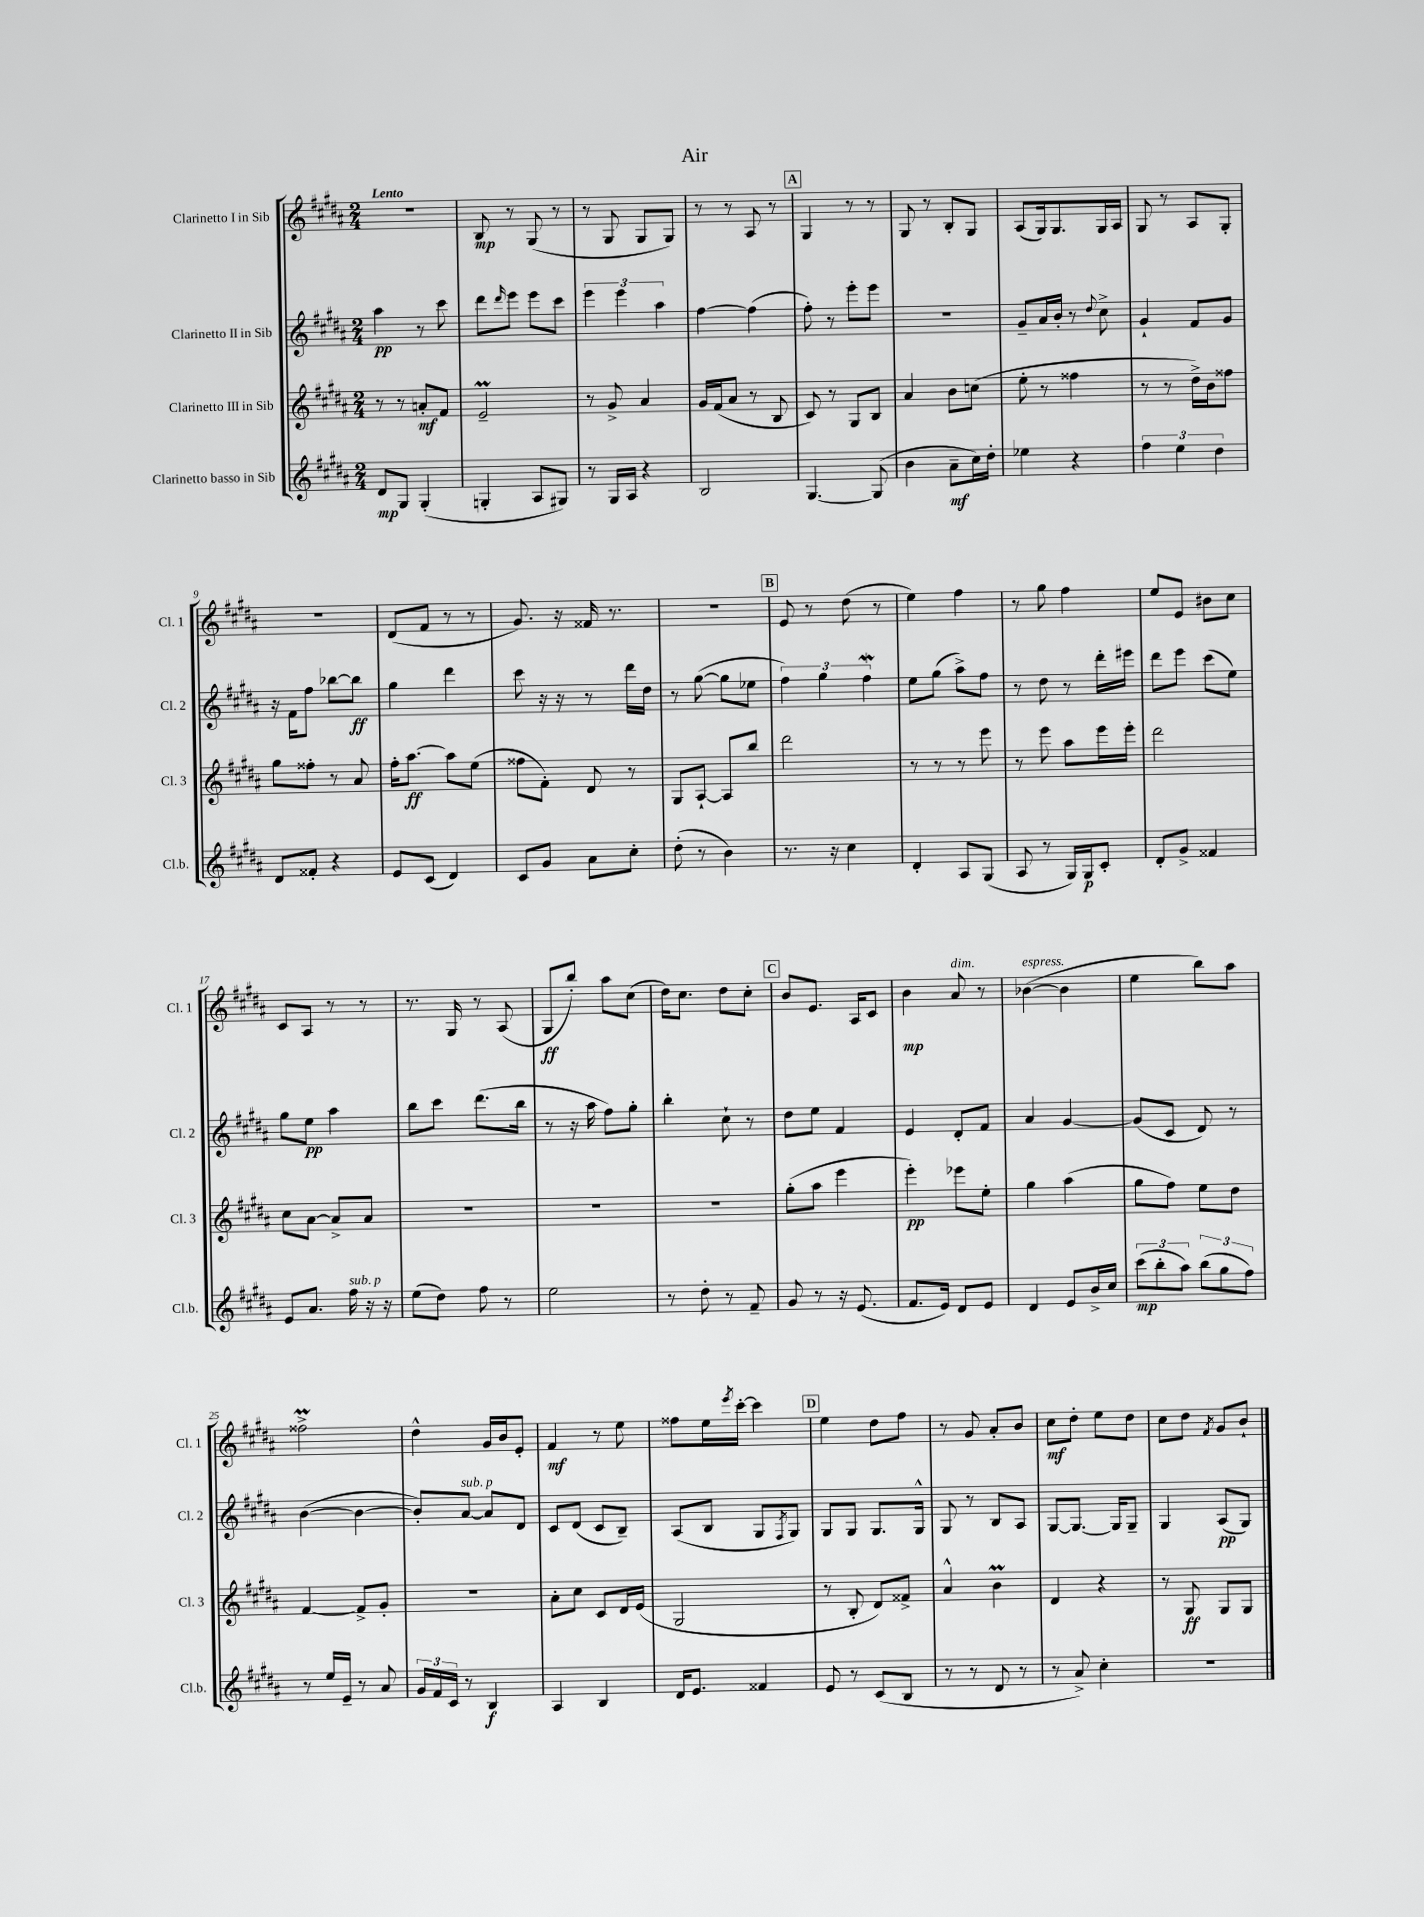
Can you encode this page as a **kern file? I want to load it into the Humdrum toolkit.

**kern	**kern	**kern	**kern
*staff4	*staff3	*staff2	*staff1
*clefG2	*clefG2	*clefG2	*clefG2
*k[f#c#g#d#a#]	*k[f#c#g#d#a#]	*k[f#c#g#d#a#]	*k[f#c#g#d#a#]
*M2/4	*M2/4	*M2/4	*M2/4
8d#/L	8r	4aa#\	2r
8G#/J	8r	.	.
(4G#'/	8a'/L	8r	.
.	8f#/J	8ccc#\	.
=	=	=	=
4G'/	2e~/	8ddd#\L	8B/
.	.	16qqddd#/	.
.	.	8eee\J	8r
8A#/L	.	8eee\L	(8G#/
8G#/J)	.	8ccc#\J	8r
=	=	=	=
8r	8r	6eee\	8r
16G#/LL	8g#^/	.	8G#/
.	.	6eee\	.
16A#/JJ	.	.	.
4r	4a#/	.	8G#/L
.	.	6aa#\	.
.	.	.	8G#/J)
=	=	=	=
2B/	16g#/LL	[4ff#\	8r
.	(16f#/J	.	.
.	8a#/J	.	8r
.	8r	(4ff#\]	8A#/
.	8B/	.	8r
=	=	=	=
[4.G#/	8c#/)	8ff#'\)	4G#/
.	8r	8r	.
.	8G#/L	8eee'\L	8r
(8G#/]	8B/J	8eee\J	8r
=	=	=	=
4b\	4a#/	2r	8G#/
.	.	.	8r
8a#~\L	8b\L	.	8B'/L
16cc#\L)	(8cc\J	.	8G#/J
16dd#'\JJ	.	.	.
=	=	=	=
4ee-\	8ee'\	8g#~/L	(8A#/L
.	8r	16a#/L	16G#/k)
.	.	16b'/JJ	8.G#/
4r	4ff##\	8r	.
.	.	8qqdd#/	.
.	.	8cc#^\	16G#/L
.	.	.	16A#/JJ
=	=	=	=
6ff#\	8r	4g#`/	8G#/
.	8r	.	8r
6ee\	.	.	.
.	16dd#^\LL)	8f#/L	8A#/L
.	16b\J	.	.
6dd#\	.	.	.
.	8ff##\J	8g#/J	8G#'/J
=	=	=	=
8d#/L	8gg#\L	16r	2r
.	.	16f#\LK	.
8f##'/J	8ff##'\J	8ff#\J	.
4r	8r	[8bb-\L	.
.	8a#/	8bb-\]J	.
=	=	=	=
8e/L	16ff#'\LK	4gg#\	(8d#/L
.	[8.aa#\J	.	.
(8c#/J	.	.	8f#/J
4d#/)	8aa#\]L	4ddd#\	8r
.	(8ee\J	.	8r
=	=	=	=
8c#/L	8ff##\L	8ccc#\	8.g#/)
8g#/J	8f#'\J)	16r	.
.	.	16r	16r
8a#\L	8d#/	8r	16f##/
.	.	.	8.r
8cc#'\J	8r	16ddd#\LL	.
.	.	16dd#\JJ	.
=	=	=	=
(8dd#'\	8G#/L	8r	2r
8r	[8A#`/J	([8gg#\	.
4b\)	8A#/]L	8gg#\]L	.
.	8bb/J	8ee-\J	.
=	=	=	=
8.r	2ddd#\	6ff#\)	8e/
.	.	.	8r
.	.	6gg#\	.
16r	.	.	.
4cc#\	.	.	(8dd#\
.	.	6ff#\	.
.	.	.	8r
=	=	=	=
4d#'/	8r	8ee\L	4ee\)
.	8r	(8gg#\J	.
8A#/L	8r	8aa#^\L)	4ff#\
(8G#/J	8eee\	8ff#\J	.
=	=	=	=
8A#/	8r	8r	8r
8r	8eee\	8dd#\	8gg#\
16G#/LL)	8aa#\L	8r	4ff#\
16G#/J	.	.	.
8c#'/J	16eee\L	16ddd#'\LL	.
.	16eee'\JJ	16eee#\JJ	.
=	=	=	=
8d#'/L	2ddd#\	8ddd#\L	8ee/L
8g#^/J	.	8eee\J	8e/J
4f##/	.	(8ccc#\L	8b#\L
.	.	8ee\J)	8cc#\J
=	=	=	=
8e/L	8cc#\L	8gg#\L	8c#/L
8.a#/J	[8a#\J	8ee\J	8A#/J
.	8a#^/]L	4aa#\	8r
16ff#\	.	.	.
16r	8a#/J	.	8r
16r	.	.	.
=	=	=	=
(8ee\L	2r	8bb\L	8.r
8dd#\J)	.	8ccc#\J	.
.	.	.	16G#/
8ff#\	.	(8.ddd#\L	8r
8r	.	.	(8A#/
.	.	16bb\Jk	.
=	=	=	=
2ee\	2r	8r	8G#/L
.	.	16r	8bb'/J)
.	.	16aa#\	.
.	.	8ff#\L)	8aa#\L
.	.	8gg#'\J	(8cc#\J
=	=	=	=
8r	2r	4bb'\	16dd#\LK)
.	.	.	8.cc#\J
8dd#'\	.	.	.
8r	.	8cc#`\	8dd#\L
8f#~/	.	8r	8cc#'\J
=	=	=	=
8g#/	(8gg#'\L	8dd#\L	8b/L
8r	8aa#\J	8ee\J	8.e/J
16r	4eee\	4f#/	.
(8.e/	.	.	16A#/LK
.	.	.	8c#/J
=	=	=	=
8.f#/L	4eee'\)	4e/	4b\
16e/Jk)	.	.	.
8d#/L	8eee-\L	8d#'/L	8a#/
8e/J	8ee'\J	8f#/J	8r
=	=	=	=
4d#/	4gg#\	4a#/	([4b-\
8e/L	(4aa#\	[4g#/	4b-\]
16b^/L	.	.	.
16cc#/JJ	.	.	.
=	=	=	=
(12ccc#\L	8gg#\L	(8g#/]L	4ee\
12bb'\	.	.	.
.	8ff#\J)	8c#/J	.
12aa#\J)	.	.	.
(12bb\L	8ee\L	8d#/)	8bb\L)
12gg#\	.	.	.
.	8dd#\J	8r	8aa#\J
12ff#\J)	.	.	.
=	=	=	=
8r	[4f#/	([4b\	2ff##^\
16ee/LL	.	.	.
16e~/JJ	.	.	.
8r	8f#^/]L	4b\_	.
8a#/	8g#'/J	.	.
=	=	=	=
24g#/LL	2r	8b'/]L)	4dd#^^\
24f#/	.	.	.
24c#/JJ	.	.	.
8r	.	[8a#/J	.
4B/	.	8a#/]L	16g#/LL
.	.	.	16b/J
.	.	8d#/J	8e'/J
=	=	=	=
4A#/	8a#'\L	8c#/L	4f#/
.	8cc#\J	(8d#/J	.
4B/	8c#/L	8c#/L	8r
.	16d#/L	8B~/J)	8ee\
.	(16e/JJ	.	.
=	=	=	=
16d#/LK	2G#/	(8A#/L	8ff##\L
8.e/J	.	.	.
.	.	8B/J	16ee\L
.	.	.	8qeee/
.	.	.	[16ccc#'\JJ
4f##/	.	8G#/L	4ccc#\]
.	.	8qF#/	.
.	.	8G#/J)	.
=	=	=	=
8e/	8r	8G#/L	4ee\
8r	8B'/	8G#/J	.
(8c#/L	8d#/L)	8.G#/L	8dd#\L
8B/J	8f##^/J	.	8ff#\J
.	.	16G#^^/Jk	.
=	=	=	=
8r	4a#^^/	8G#/	8r
8r	.	8r	8g#/
8d#/	4b\	8B/L	8a#'/L
8r	.	8A#/J	8b/J
=	=	=	=
8r	4d#/	[8G#/L	8cc#\L
8a#^/)	.	8.G#/_J	8dd#'\J
4cc#'\	4r	.	8ee\L
.	.	16G#/]LK	.
.	.	8G#~/J	8dd#\J
=	=	=	=
2r	8r	4G#/	8cc#\L
.	8G#/	.	8dd#\J
.	.	.	8qf#/
.	8G#/L	(8A#/L	8g#/L
.	8G#/J	8G#/J)	8b`/J
==	==	==	==
*-	*-	*-	*-
